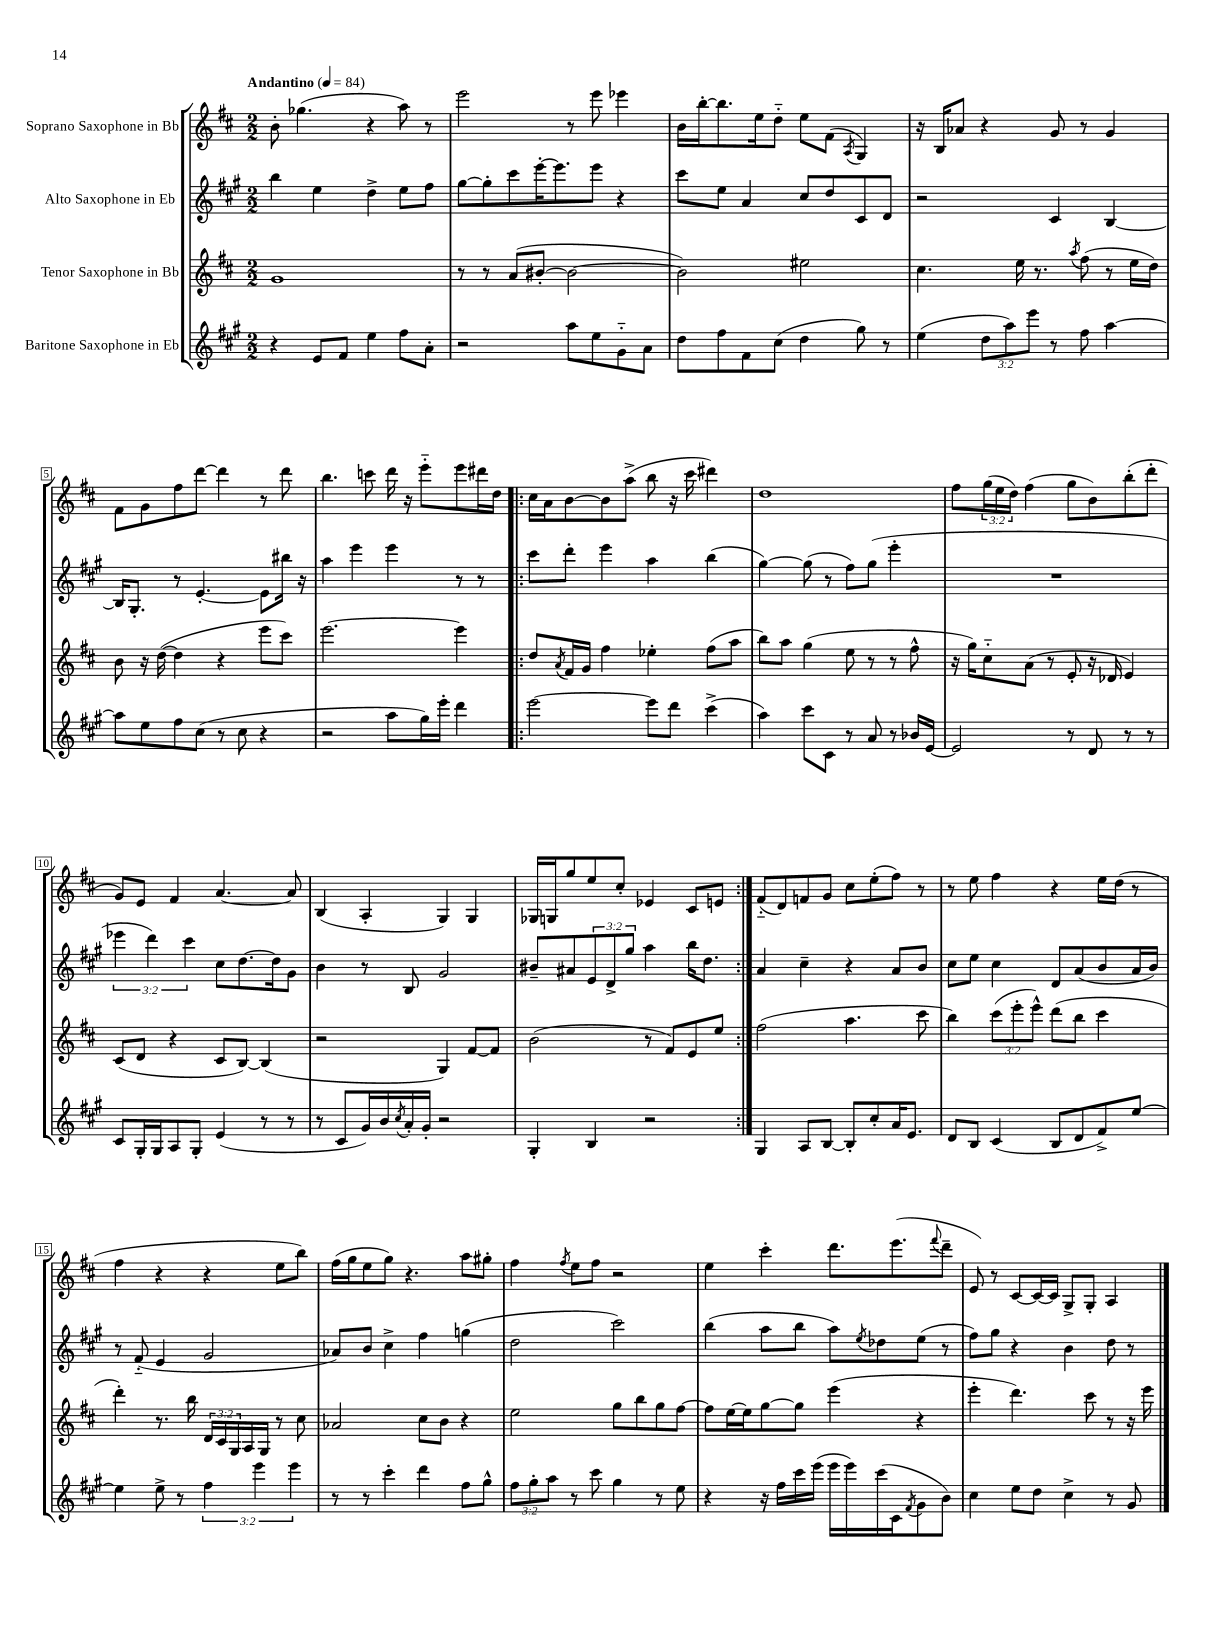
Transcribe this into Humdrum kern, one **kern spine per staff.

**kern	**kern	**kern	**kern
*staff4	*staff3	*staff2	*staff1
*clefG2	*clefG2	*clefG2	*clefG2
*k[f#c#g#]	*k[f#c#]	*k[f#c#g#]	*k[f#c#]
*M2/2	*M2/2	*M2/2	*M2/2
*MM84	*MM84	*MM84	*MM84
4r	1g	4bb\	8b'\
.	.	.	(4.gg-\
8e/L	.	4ee\	.
8f#/J	.	.	.
4ee\	.	4dd^\	4r
8ff#\L	.	8ee\L	8aa\)
8a'\J	.	8ff#\J	8r
=	=	=	=
2r	8r	[8gg#\L	2eee\
.	8r	8gg#'\]	.
.	(8a/L	8ccc#\	.
.	[8b#'/J	[16eee'\K	.
.	.	8.eee\]	.
8aa\L	2b#\_	.	8r
8ee\	.	8eee\J	8eee\
8g#'~\	.	4r	4eee-\
8a\J	.	.	.
=	=	=	=
8dd\L	2b#\])	8ccc#\L	16b\LL
.	.	.	[16bb'\J
8ff#\	.	8ee\J	8.bb\]
8f#\	.	4a/	.
.	.	.	16ee\k
(8cc#\J	.	.	8dd'~\J
4dd\	2ee#\	8cc#/L	8ee\L
.	.	8dd/	(8f#\J
.	.	.	8qA/
8gg#\)	.	8c#/	4G/)
8r	.	8d/J	.
=	=	=	=
(4ee\	4.cc#\	2r	16r
.	.	.	16B/LK
.	.	.	8a-/J
12dd\L	.	.	4r
12aa\)	.	.	.
.	16ee\	.	.
12eee\J	.	.	.
.	8.r	.	.
8r	.	4c#/	8g/
.	8qaa/	.	.
8ff#\	(8ff#\	.	8r
[4aa\	8r	[4B/	4g/
.	16ee\LL	.	.
.	16dd\JJ)	.	.
=	=	=	=
8aa\]L	8b\	16B/]LK	8f#\L
.	.	8.G#'/J	.
8ee\	16r	.	8g\
.	([16dd\	.	.
8ff#\	4dd\]	8r	8ff#\
(8cc#\J	.	[4.e'/	[8ddd\J
8r	4r	.	4ddd\]
8cc#\	.	.	.
4r	8eee\L	8e\]L	8r
.	8ccc#\J)	16bb#\Jk	8ddd\
.	.	16r	.
=	=	=	=
2r	[2.eee\	4aa\	4.bb\
.	.	4eee\	.
.	.	.	8ccc\
8aa\L	.	4eee\	16ddd\
.	.	.	16r
16gg#\L)	.	.	8eee'~\L
16eee'\JJ	.	.	.
4ddd\	4eee\]	8r	8eee\
.	.	8r	16ddd#\L
.	.	.	16dd\JJ
=!|:	=!|:	=!|:	=!|:
[2eee\	8dd/L	8ccc#\L	16cc#\LL
.	.	.	16a\J
.	8qa/	.	.
.	16f#/L	8ddd'\J	[8b\
.	16g/JJ	.	.
.	4ff#\	4eee\	8b\]
.	.	.	(8aa^\J
8eee\]L	4ee-'\	4aa\	8bb\
8ddd\J	.	.	16r
.	.	.	16ccc#\
(4ccc#^\	(8ff#\L	(4bb\	4ddd#\)
.	8aa\J	.	.
=	=	=	=
4aa\)	8bb\L)	[4gg#\)	1dd
.	8aa\J	.	.
8ccc#\L	(4gg\	(8gg#\]	.
8c#\J	.	8r	.
8r	8ee\	8ff#\L)	.
8a/	8r	(8gg#\J	.
8r	8r	4eee'\	.
16b-/LL	8ff#^^\	.	.
[16e/JJ	.	.	.
=	=	=	=
2e/]	16r	1r	8ff#\L
.	16gg\LK)	.	.
.	8cc#'~\	.	(24gg\L
.	.	.	24ee\
.	.	.	24dd\JJ)
.	(8a\J	.	(4ff#\
.	8r	.	.
8r	8e'/	.	8gg\L
8d/	16r	.	8b\)
.	16d-/	.	.
8r	4e/)	.	(8bb'\
8r	.	.	8ddd'\J
=	=	=	=
8c#/L	(8c#/L	6eee-\	8g/L)
16G#'/L	8d/J	.	8e/J
.	.	6ddd\)	.
16G#/J	.	.	.
8A/	4r	.	4f#/
.	.	6ccc#\	.
8G#'/J	.	.	.
(4e/	8c#/L	8cc#\L	[4.a/
.	[8B/J)	[8.dd\	.
8r	(4B/]	.	.
.	.	16dd\]k	.
8r	.	8g#\J	8a/]
=	=	=	=
8r	2r	4b\	(4B/
8c#/L	.	.	.
16g#/L)	.	8r	4A'/
16b/	.	.	.
8qcc#/	.	.	.
16a'/	.	8B/	.
16g#'/JJ	.	.	.
2r	4G/)	2g#/	4G/)
.	[8f#/L	.	4G/
.	8f#/]J	.	.
=	=	=	=
4G#'/	(2b\	8b#~/L	16G-/LL
.	.	.	16G/J
.	.	8a#/	8gg/
4B/	.	12e/	8ee/
.	.	12d^/	.
.	.	.	8cc#'/J
.	.	12gg#/J	.
2r	8r	4aa\	4e-/
.	8f#/L)	.	.
.	8e/	16bb\LK	8c#/L
.	.	8.dd\J	.
.	8ee/J	.	8e/J
=:|!	=:|!	=:|!	=:|!
4G#/	(2ff#\	4a/	(8f#'~/L
.	.	.	8d/)
8A/L	.	4cc#~\	8f/
[8B/J	.	.	8g/J
8B'/]L	4.aa\	4r	8cc#\L
8cc#'/	.	.	(8ee'\
16a/K	.	8a/L	8ff#\J)
8.e/J	.	.	.
.	8ccc#\	8b/J	8r
=	=	=	=
8d/L	4bb\)	8cc#\L	8r
8B/J	.	8ee\J	8ee\
(4c#/	(12ccc#\L	4cc#\	4ff#\
.	12eee'\	.	.
.	12eee^^\J)	.	.
8B/L	(8ddd\L	8d/L	4r
8d/	8bb\J	(8a/	.
8f#^/)	4ccc#\	8b/	16ee\LL
.	.	.	(16dd\JJ
[8ee/J	.	16a/L	8r
.	.	16b/JJ)	.
=	=	=	=
4ee\]	4ddd'\)	8r	4ff#\
.	.	(8f#'~/	.
8ee^\	8.r	4e/	4r
8r	.	.	.
.	16bb\	.	.
6ff#\	24d/LL	2g#/	4r
.	24c#/	.	.
.	24G/	.	.
.	16A/	.	.
6eee\	.	.	.
.	16G/JJ	.	.
.	8r	.	8ee\L
6eee\	.	.	.
.	8cc#\	.	8bb\J)
=	=	=	=
8r	2a-/	8a-/L)	(16ff#\LL
.	.	.	16gg\J
8r	.	8b/J	8ee\
4ccc#'\	.	4cc#^\	8gg\J)
.	.	.	4.r
4ddd\	8cc#\L	4ff#\	.
.	8b\J	.	.
8ff#\L	4r	(4gg\	8aa\L
8gg#^^\J	.	.	8gg#'\J
=	=	=	=
12ff#\L	2ee\	2dd\	4ff#\
12gg#'\	.	.	.
12aa\J	.	.	.
.	.	.	8qff#/
8r	.	.	8ee\L
8ccc#\	.	.	8ff#\J
4gg#\	8gg\L	2ccc#\)	2r
.	8bb\	.	.
8r	8gg\	.	.
8ee\	[8ff#\J	.	.
=	=	=	=
4r	8ff#\]L	(4bb\	4ee\
.	[16ee\L	.	.
.	16ee\]J	.	.
16r	[8gg\	8aa\L	4ccc#'\
16ff#\LL	.	.	.
16ccc#\	8gg\]J	8bb\J	.
(16eee\JJ	.	.	.
16eee\LL	(4eee\	8aa\L)	8.ddd\L
16eee\)	.	.	.
.	.	8qee/	.
(16ccc#\	.	8dd-\	.
16c#\J	.	.	(8.eee\
8qf#/	.	.	.
8g#\	4r	(8ee\J	.
.	.	.	8qqfff#/
8b\J)	.	8r	8ddd~\J
=	=	=	=
4cc#\	4eee'\	8ff#\L)	8e/)
.	.	8gg#\J	8r
8ee\L	4.ddd\)	4r	[8c#/L
8dd\J	.	.	16c#/_L
.	.	.	16c#/]JJ
4cc#^\	.	4b\	8G^/L
.	8ccc#\	.	8G'/J
8r	8r	8dd\	4A/
8g#/	16r	8r	.
.	16eee\	.	.
==	==	==	==
*-	*-	*-	*-
